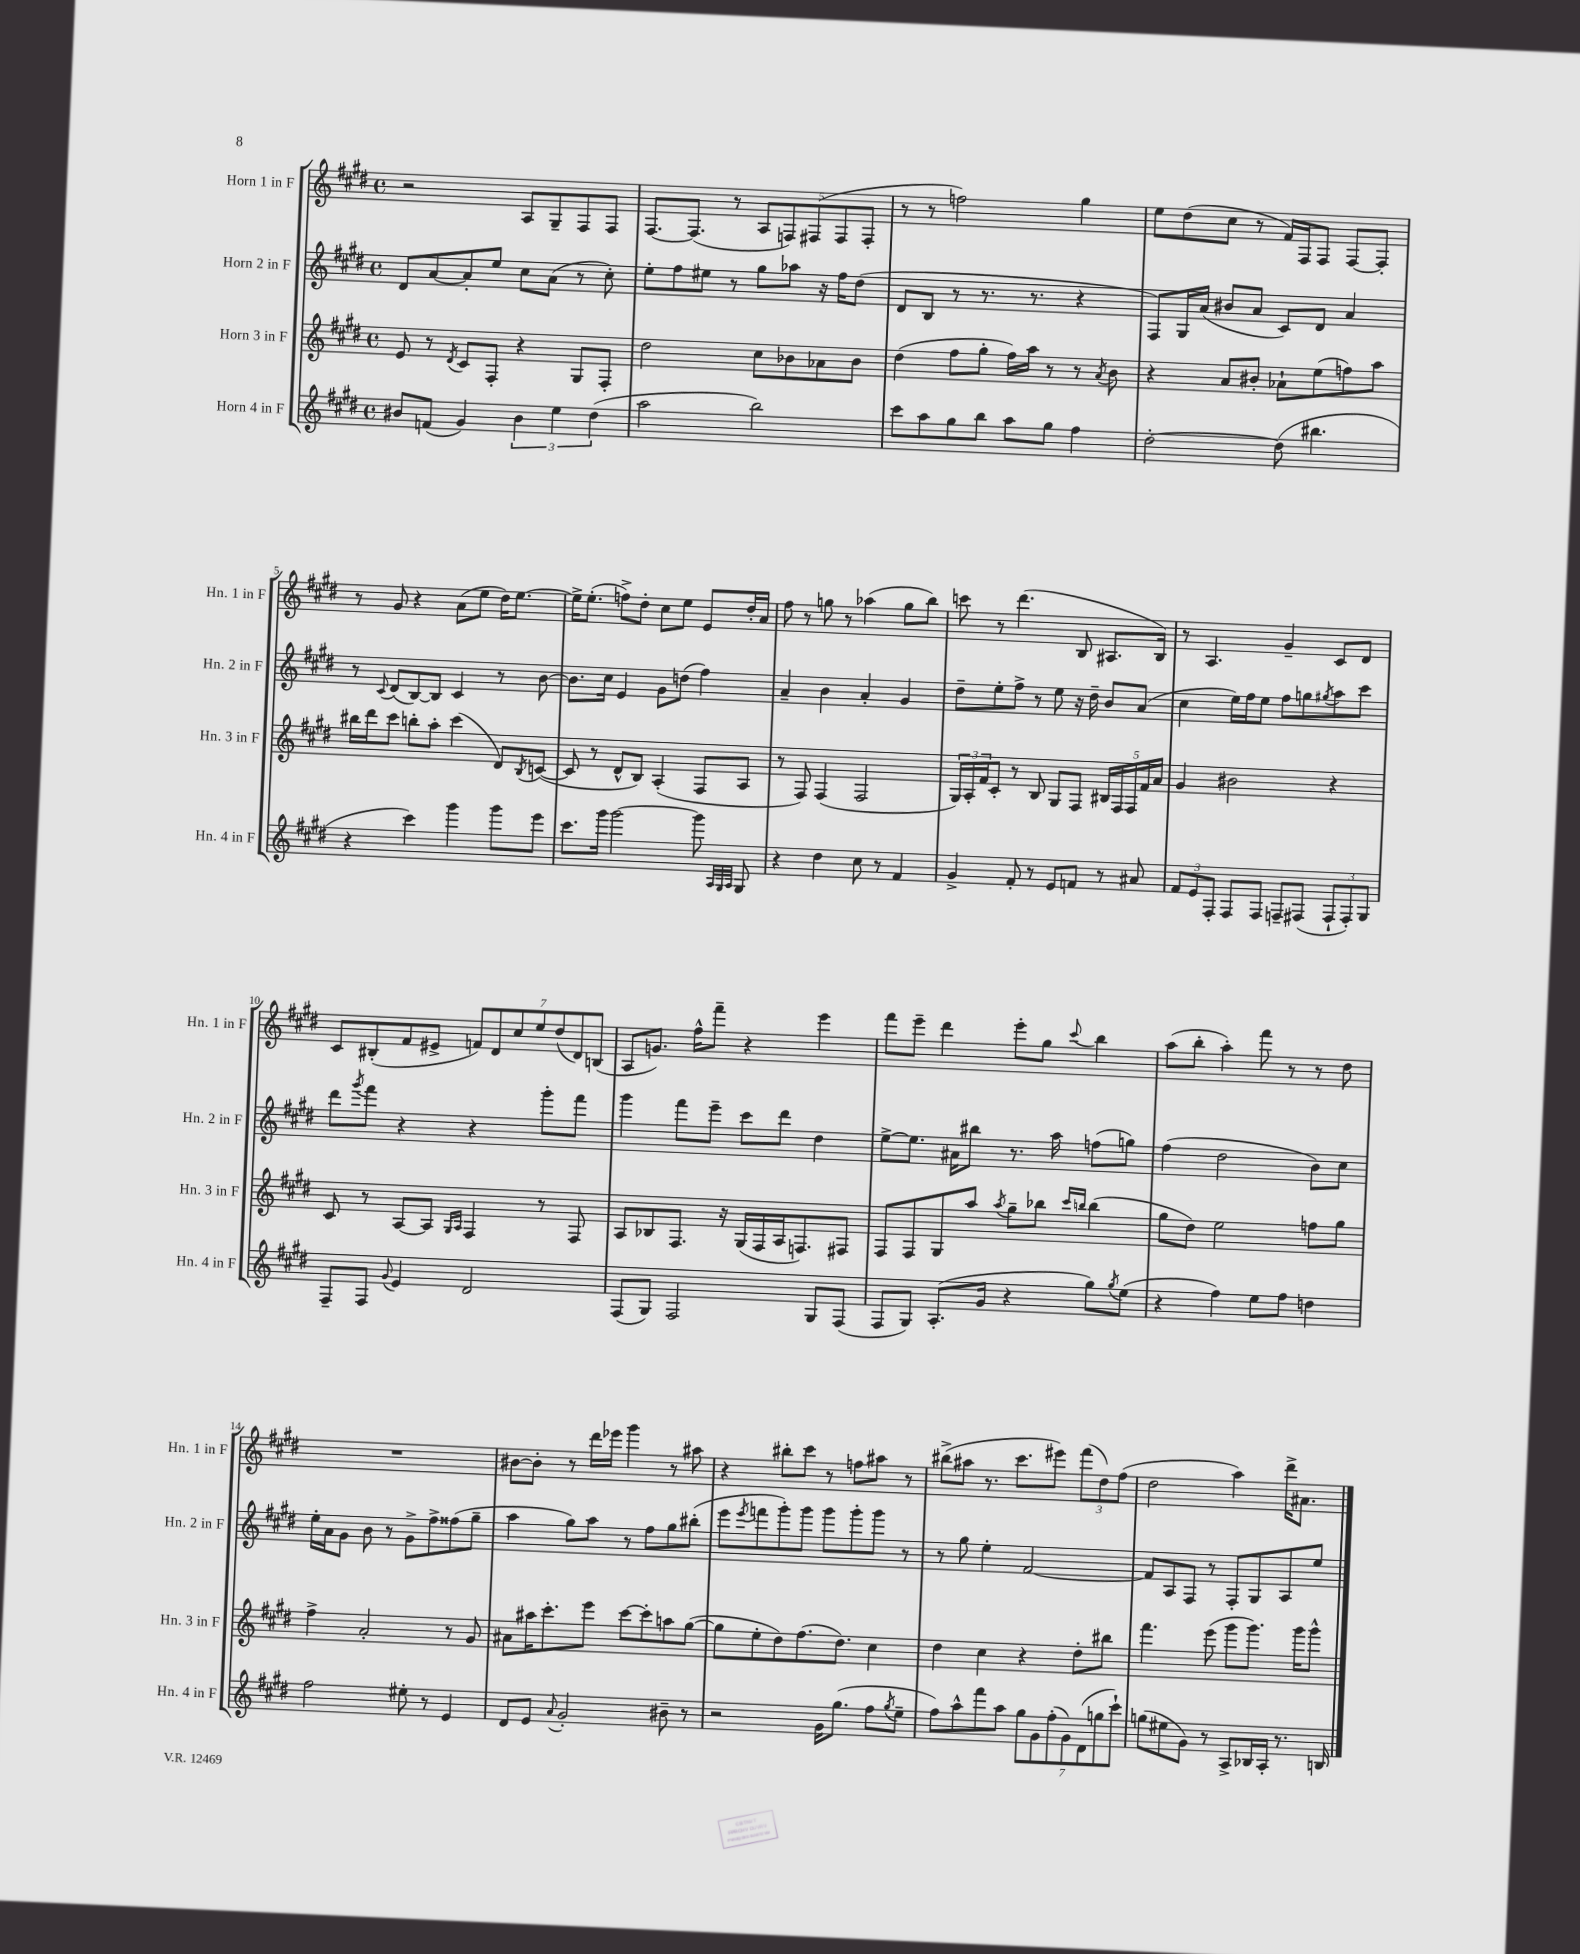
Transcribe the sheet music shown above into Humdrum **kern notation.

**kern	**kern	**kern	**kern
*staff4	*staff3	*staff2	*staff1
*clefG2	*clefG2	*clefG2	*clefG2
*k[f#c#g#d#]	*k[f#c#g#d#]	*k[f#c#g#d#]	*k[f#c#g#d#]
*M4/4	*M4/4	*M4/4	*M4/4
*met(c)	*met(c)	*met(c)	*met(c)
8b#	8e	8d#	2r
(8f	8r	[8a	.
.	8qd#	.	.
4g#)	8c#	8a']	.
.	8F#'	8ee	.
6b#	4r	8cc#	8A
.	.	(8a	8G#~
6ee	.	.	.
.	8G#	8r	8F#
(6dd#	.	.	.
.	8F#'	8cc#')	8F#
=	=	=	=
2aa	2dd#	8ee'	[8.F#
.	.	8ff#	.
.	.	.	(8.F#]
.	.	8ee#	.
.	.	8r	8r
2bb)	8cc#	8gg#	10A
.	.	.	10F)
.	8b-	8aa-	.
.	.	.	(10F#
.	8a-	16r	.
.	.	.	10F#
.	.	16ff#	.
.	8b-	(8dd#	.
.	.	.	10F#'
=	=	=	=
8ccc#	(4dd#	8d#	8r
8aa	.	8B	8r
8gg#	8ff#	8r	2ff)
8bb	8gg#'	8.r	.
8aa	16ff#)	.	.
.	16aa	8.r	.
8gg#	8r	.	.
4ff#	8r	4r	4gg#
.	8qa	.	.
.	8b	.	.
=	=	=	=
[2dd#'	4r	8F#)	8ee
.	.	16G#	(8dd#
.	.	(16a	.
.	8a	8b#	8cc#
.	8b#'	8a	8r
(8dd#]	8a-`	8c#)	16f#)
.	.	.	16F#
4.bb#	(8ee	8d#	8F#
.	8ff)	4a	[8F#
.	8aa	.	8F#']
=	=	=	=
4r	16bb#	8r	8r
.	16ddd#	.	.
.	.	8qqc#	.
.	8ccc#	(8d#	8g#
4ccc#)	8bb'	[8B)	4r
.	8aa'	8B]	.
4ggg#	(4ccc#	4c#	(8a
.	.	.	8ee
8ggg#	8d#)	8r	16dd#)
.	.	.	[8.ee
.	8qB	.	.
8eee	([8c	[8b	.
=	=	=	=
8.ccc#	8c]	8.b]	16ee^]
.	.	.	(8.ee'
.	8r	.	.
16ggg#	.	16cc#	.
[2ggg#	8d#^^	4e	8ff^)
.	8B)	.	8dd#'
.	(4A'	8g#	8cc#
.	.	(8dd	8ee
8ggg#]	8F#	4ff#)	8e
32qqA	.	.	.
32qqG#	.	.	.
32qqA	.	.	.
8G#	8A	.	16dd#'
.	.	.	16a
=	=	=	=
4r	8r	4a~	8ff#
.	8F#)	.	8r
4dd#	(4F#	4b	8gg
.	.	.	8r
8cc#	2F#	4a'	(4aa-
8r	.	.	.
4f#	.	4g#	8gg
.	.	.	8bb)
=	=	=	=
4g#^	24G#)	8dd#~	8ccc
.	24A'	.	.
.	24f#	.	.
.	8c#'	8ee'	8r
8f#'	8r	8ff#^	(4.ddd#
8r	8B	8r	.
8e	8G#	8ee	.
8f	8F#	16r	8B
.	.	16dd#~	.
8r	20B#	8b	8.A#
.	20F#	.	.
.	20F#	.	.
8a#	.	(8a	.
.	20f#	.	.
.	.	.	16B)
.	20a	.	.
=	=	=	=
12f#	4g#	4cc#	8r
12e	.	.	.
.	.	.	4.A
12F#'	.	.	.
8F#	2b#	16ee)	.
.	.	16ff#	.
8F#	.	8ee	.
8F~	.	8ff#	4g#~
(8F#	.	8gg	.
.	.	8qgg#	.
12F#`	4r	8aa	8c#
12F#')	.	.	.
.	.	8ccc#	8d#
12G#	.	.	.
=	=	=	=
8F#~	8c#	8ddd#	8c#
.	.	8qggg#	.
8F#	8r	8fff#	(8B#'
8qqg#	.	.	.
4e	[8A	4r	8f#
.	8A]	.	8e#^
.	16qqG#	.	.
.	16qqA	.	.
2d#	4F#	4r	14f)
.	.	.	14d#
.	.	.	14cc#
.	.	.	14ee
.	8r	8ggg#'	.
.	.	.	(14dd#
.	.	.	14d#)
.	8F#	8fff#	.
.	.	.	(14B
=	=	=	=
(8F#	8A	4ggg#	8A
8G#)	8B-	.	8.g)
2F#	8.F#	8fff#	.
.	.	.	16ff#^^
.	.	8eee~	8fff#~
.	16r	.	.
.	(16G#	8ccc#	4r
.	16F#	.	.
.	16A	8ddd#	.
.	8.F)	.	.
8G#	.	4dd#	4eee
(8F#	8F#	.	.
=	=	=	=
8F#	8F#	[8ee^	8fff#
8G#)	8F#	8.ee]	8eee~
(8.A'	8G#	.	4ddd#
.	.	16a#	.
.	8aa	8bb#	.
16g#	.	.	.
.	8qaa	.	.
4r	8gg#~	8.r	8eee'
.	8bb-	.	8gg#
.	.	16aa	.
.	16qqccc#	.	.
.	16qqbb	.	8qqccc#
8gg#)	(4bb	(8ff	4bb
8qgg#	.	.	.
(8ee	.	8gg)	.
=	=	=	=
4r	8gg#	(4ff#	(8aa
.	8dd#)	.	8bb'
4ff#)	2ee	2dd#	4aa')
8ee	.	.	8fff#
8ff#	.	.	8r
4dd	8ff	8b)	8r
.	8gg#	8cc#	8dd#
=	=	=	=
2ff#	4ff#^	16ee'	1r
.	.	16a	.
.	.	8g#	.
.	2a'	8b	.
.	.	8r	.
8ee#'	.	8g#^	.
8r	.	8ff#^	.
4e	8r	(8ff##	.
.	8g#	8gg#~	.
=	=	=	=
8d#	8a#	4aa	[8b#
8e	16aa#	.	8b#']
.	8.ccc#'	.	.
8qqa	.	.	.
2g#'	.	8gg#)	8r
.	8eee	8aa	16ddd#
.	.	.	16eee-
.	[8ccc#	8r	4ggg#
.	8ccc#']	8ff#	.
8b#~	8aa	8gg#	8r
8r	([8gg#	(8bb#'	8aa#
=	=	=	=
2r	8gg#]	8eee	4r
.	.	8qeee	.
.	8ee'	8fff	.
.	8dd#)	8ggg#')	8bb#'
.	(8.ff#	8ggg#	8ccc#
16g#	.	8ggg#	8r
(8.gg#	8.dd#)	.	.
.	.	8ggg#'	8ff
8ff#	4cc#	8ggg#	8aa#
8qgg#	.	.	.
8ee~	.	8r	8r
=	=	=	=
8ff#)	4dd#	8r	(8bb#^
8aa^^	.	8gg#	8aa#
8fff#	4cc#	4ee'	8.r
8aa	.	.	.
.	.	.	8.ccc#
14gg#	4r	[2f#	.
14g#	.	.	.
.	.	.	8eee#)
(14ff#'	.	.	.
14g#)	.	.	.
.	8dd#'	.	(12fff#
(14d#	.	.	.
.	.	.	12dd#)
14gg	.	.	.
.	8bb#	.	.
.	.	.	(12ff#
14ccc#`)	.	.	.
=	=	=	=
(8gg	4.fff#	8f#]	2dd#
8ee#	.	8A	.
8g#)	.	8F#	.
8r	(8eee	8r	.
8A^	8ggg#	8F#'	4aa)
16B-	8.ggg#)	8G#	.
16A'	.	.	.
8.r	.	8A	16ddd#^
.	16ggg#	.	8.a#
.	8ggg#^^	8ee	.
16B	.	.	.
==	==	==	==
*-	*-	*-	*-
